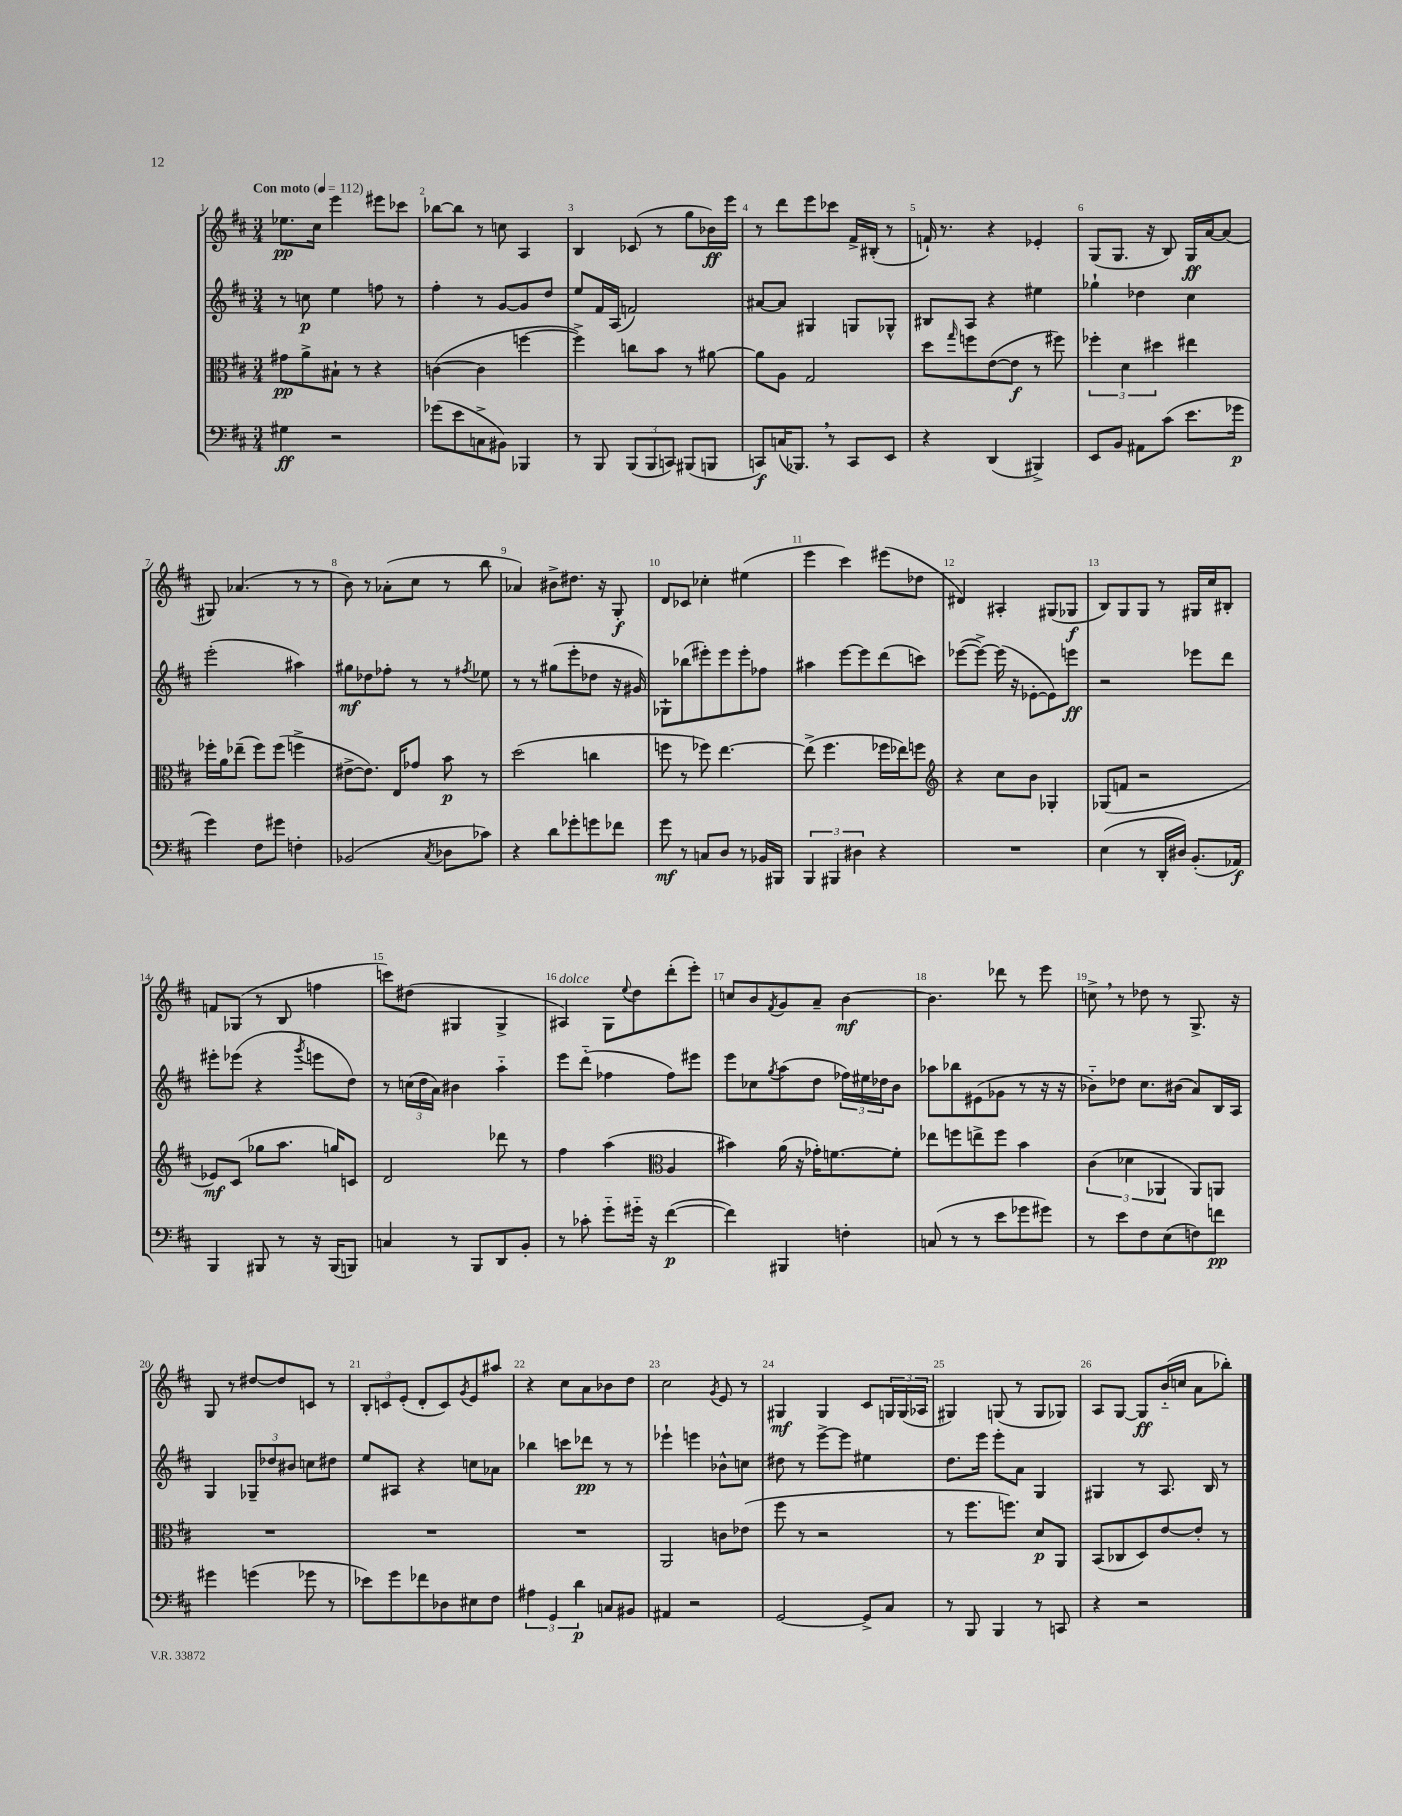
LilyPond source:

<<
\new StaffGroup <<
\new Staff = "s0" {
    \clef treble \key d \major \numericTimeSignature \time 3/4 \tempo "Con moto" 4 = 112
    ees''8.\pp cis''16 e'''4 eis'''8 ces'''8 |
    bes''8~ bes''8 r8 c''8 a4 |
    b4 ces'8( r8 g''8 bes'16\ff) e'''16 |
    r8 d'''8 e'''8 ces'''8 fis'16-> bis16-.( r8 |
    f'16-!) r8. r4 ees'4-. |
    g8( g8. r16 b8) g16\ff a'16~ a'8( |
    gis8) aes'4.( r8 r8 |
    b'8) r8 aes'8-.( cis''8 r8 b''8 |
    aes'4) bis'8-> dis''8. r16 g8-.\f |
    d'8 ces'8 ces''4-. eis''4( |
    e'''4 cis'''4) eis'''8( des''8 |
    dis'4) ais4-. gis8( ges8\f |
    b8) g8 g8 r8 gis16 cis''16 bis8-. |
    f'8 ges8( r8 b8 f''4 |
    c'''8) dis''8( gis4 gis4-> |
    ais4^\markup { \italic "dolce" }) g8 \appoggiatura { e''8 } d''8 d'''8-.( e'''8-.) |
    c''8 b'8 \acciaccatura { fis'8 } g'8 a'8-- b'4~\mf |
    b'4. des'''8 r8 e'''8 |
    c''8-> \breathe r8 des''8 r8 g8.-> r16 |
    g8 r8 dis''8~ dis''8 c'8 r8 |
    \tuplet 3/2 { b8-. c'8 e'8-.( } d'8-. c'8) \acciaccatura { g'8 } e'8 ais''8 |
    r4 cis''8 a'8 bes'8 d''8 |
    cis''2 \acciaccatura { g'8 } e'8 r8 |
    gis4\mf gis4 cis'8 \tuplet 3/2 { g16 g16( aes16 } |
    gis4) g8( r8 g8 ges8) |
    a8 g8~ g8\ff b'16-_( c''16 a'8 bes''8-.) \bar "|." |
}
\new Staff = "s1" {
    \clef treble \key d \major \numericTimeSignature \time 3/4
    r8 c''8\p e''4 f''8 r8 |
    fis''4-. r8 g'8~ g'8 d''8 |
    e''8 fis'16 a16( f'2) |
    ais'8~ ais'8 gis4 g8 ges8-^ |
    bis8 a8 r4 eis''4 |
    ges''4-! des''4 cis''4 |
    e'''2-.( ais''4) |
    gis''8\mf des''8 fes''8-. r8 r8 \acciaccatura { fis''8 } ees''8 |
    r8 r8 gis''8( e'''8-. des''8 r16 gis'16) |
    ges8-! bes''8( eis'''8-.) eis'''8 eis'''8-. fes''8 |
    ais''4 e'''8~ e'''8 d'''8( c'''8) |
    ees'''8~( ees'''8~->) ees'''16( r16 ees'8~-. ees'8) e'''8\ff |
    r2 ees'''8 d'''8 |
    eis'''8-. ees'''8( r4 \acciaccatura { g'''8 } e'''8 d''8) |
    r8 \tuplet 3/2 { c''16( d''16 a'16) } bis'4 a''4-_ |
    e'''8 d'''8-_( fes''4 fes''8) eis'''8 |
    e'''8 ces''8 \acciaccatura { g''8 } a''8( d''8 \tuplet 3/2 { fes''16) eis''16 des''16 } b'8 |
    aes''8 bes''8 eis'8( ges'8 r8 r16 r16 |
    bes'8-_) des''8 cis''8. bis'16( a'8) b16 a16 |
    g4 \tuplet 3/2 { ges8-- des''8 bis'8 } c''8 dis''8 |
    e''8 ais8 r4 c''8 aes'8 |
    bes''4 c'''8 des'''8\pp r8 r8 |
    ees'''4-! e'''4 bes'8-^ c''8 |
    dis''8 r8 e'''8~-> e'''8 eis''4 |
    d''8. e'''16 e'''8-. a'8 g4 |
    gis4 r8 a8. b16 r8 \bar "|." |
}
\new Staff = "s2" {
    \clef alto \key d \major \numericTimeSignature \time 3/4
    gis'8\pp a'8-> bis8-! r8 r4 |
    c'4~( c'4 f''4~ |
    f''4->) c''8 b'8 r8 ais'8~ |
    ais'8 a8 g2 |
    d''8 \grace { g''16 } f''8 e'8~( e'8\f r8 fis''8) |
    \tuplet 3/2 { fes''4-. d'4 dis''4 } eis''4 |
    fes''16-. a'16 ees''8--( fes''8) fes''8( f''4-> |
    eis'8~-> eis'8.) e16 ges'8 b'8\p r8 |
    d''2( c''4 |
    f''8 r8 fes''8) e''4.~ |
    e''8->( fis''4. fes''16 ees''16) f''8 |
    \clef treble r4 cis''8 b'8 ges4-. |
    ges8( f'8 r2 |
    ees'8\mf) cis'8( ges''8 a''8. g''16) c'8 |
    d'2 des'''8 r8 |
    fis''4 a''4( \clef alto a4 |
    bis'4) a'16( r16 ges'16-.) f'8.~ f'8-. |
    ees''8 f''8 e''8-> f''8 b'4 |
    \tuplet 3/2 { cis'4( des'4 aes,4 } aes,8) a,8 |
    R2. |
    R2. |
    R2. |
    a,2 c'8 ees'8( |
    fis''8 r8 r2 |
    r8 fis''8. f''8.) d'8\p a,8 |
    b,8( ces8 d8) e'8~ e'8-. r8 \bar "|." |
}
\new Staff = "s3" {
    \clef bass \key d \major \numericTimeSignature \time 3/4
    gis4\ff r2 |
    ges'8( e'8 c8-> bis,8) bes,,4 |
    r8 b,,8 \tuplet 3/2 { b,,8( b,,8 c,8) } bis,,8( b,,8 |
    c,8\f) c16( bes,,8.) \breathe r8 c,8 e,8 |
    r4 d,4( bis,,4->) |
    e,8 b,8 ais,8 cis'8( e'8. ges'16\p |
    g'4) fis8 gis'8 f4-. |
    bes,2( \acciaccatura { cis8 } des8 ces'8) |
    r4 d'8 ges'8-. g'8 fes'8 |
    g'8\mf r8 c8 d8 r8 bes,16 bis,,16 |
    \tuplet 3/2 { b,,4 bis,,4 dis4 } r4 |
    R2. |
    e4( r8 d,16-. dis16) b,8.-.( aes,16\f) |
    b,,4 bis,,8 r8 r16 bis,,16( b,,8) |
    c4 r8 b,,8 d,8 b,8-. |
    r8 ces'8-. g'8-_ gis'16-_ r16 fis'4~\p( |
    fis'4) bis,,4 f4-. |
    c8( r8 r8 e'8 ges'8 gis'8) |
    r8 e'8 fis8 e8( f8) f'8\pp |
    gis'4 g'4( ges'8 r8 |
    ees'8) g'8 fes'8 des8 eis8 fis8 |
    \tuplet 3/2 { ais4 g,4 d'4\p } c8 bis,8 |
    ais,4 r2 |
    g,2~ g,8-> cis8 |
    r8 b,,8 b,,4 r8 c,8 |
    r4 r2 \bar "|." |
}
>>
>>
\layout { \context { \Score \override BarNumber.break-visibility = ##(#f #t #t) barNumberVisibility = #all-bar-numbers-visible } }
